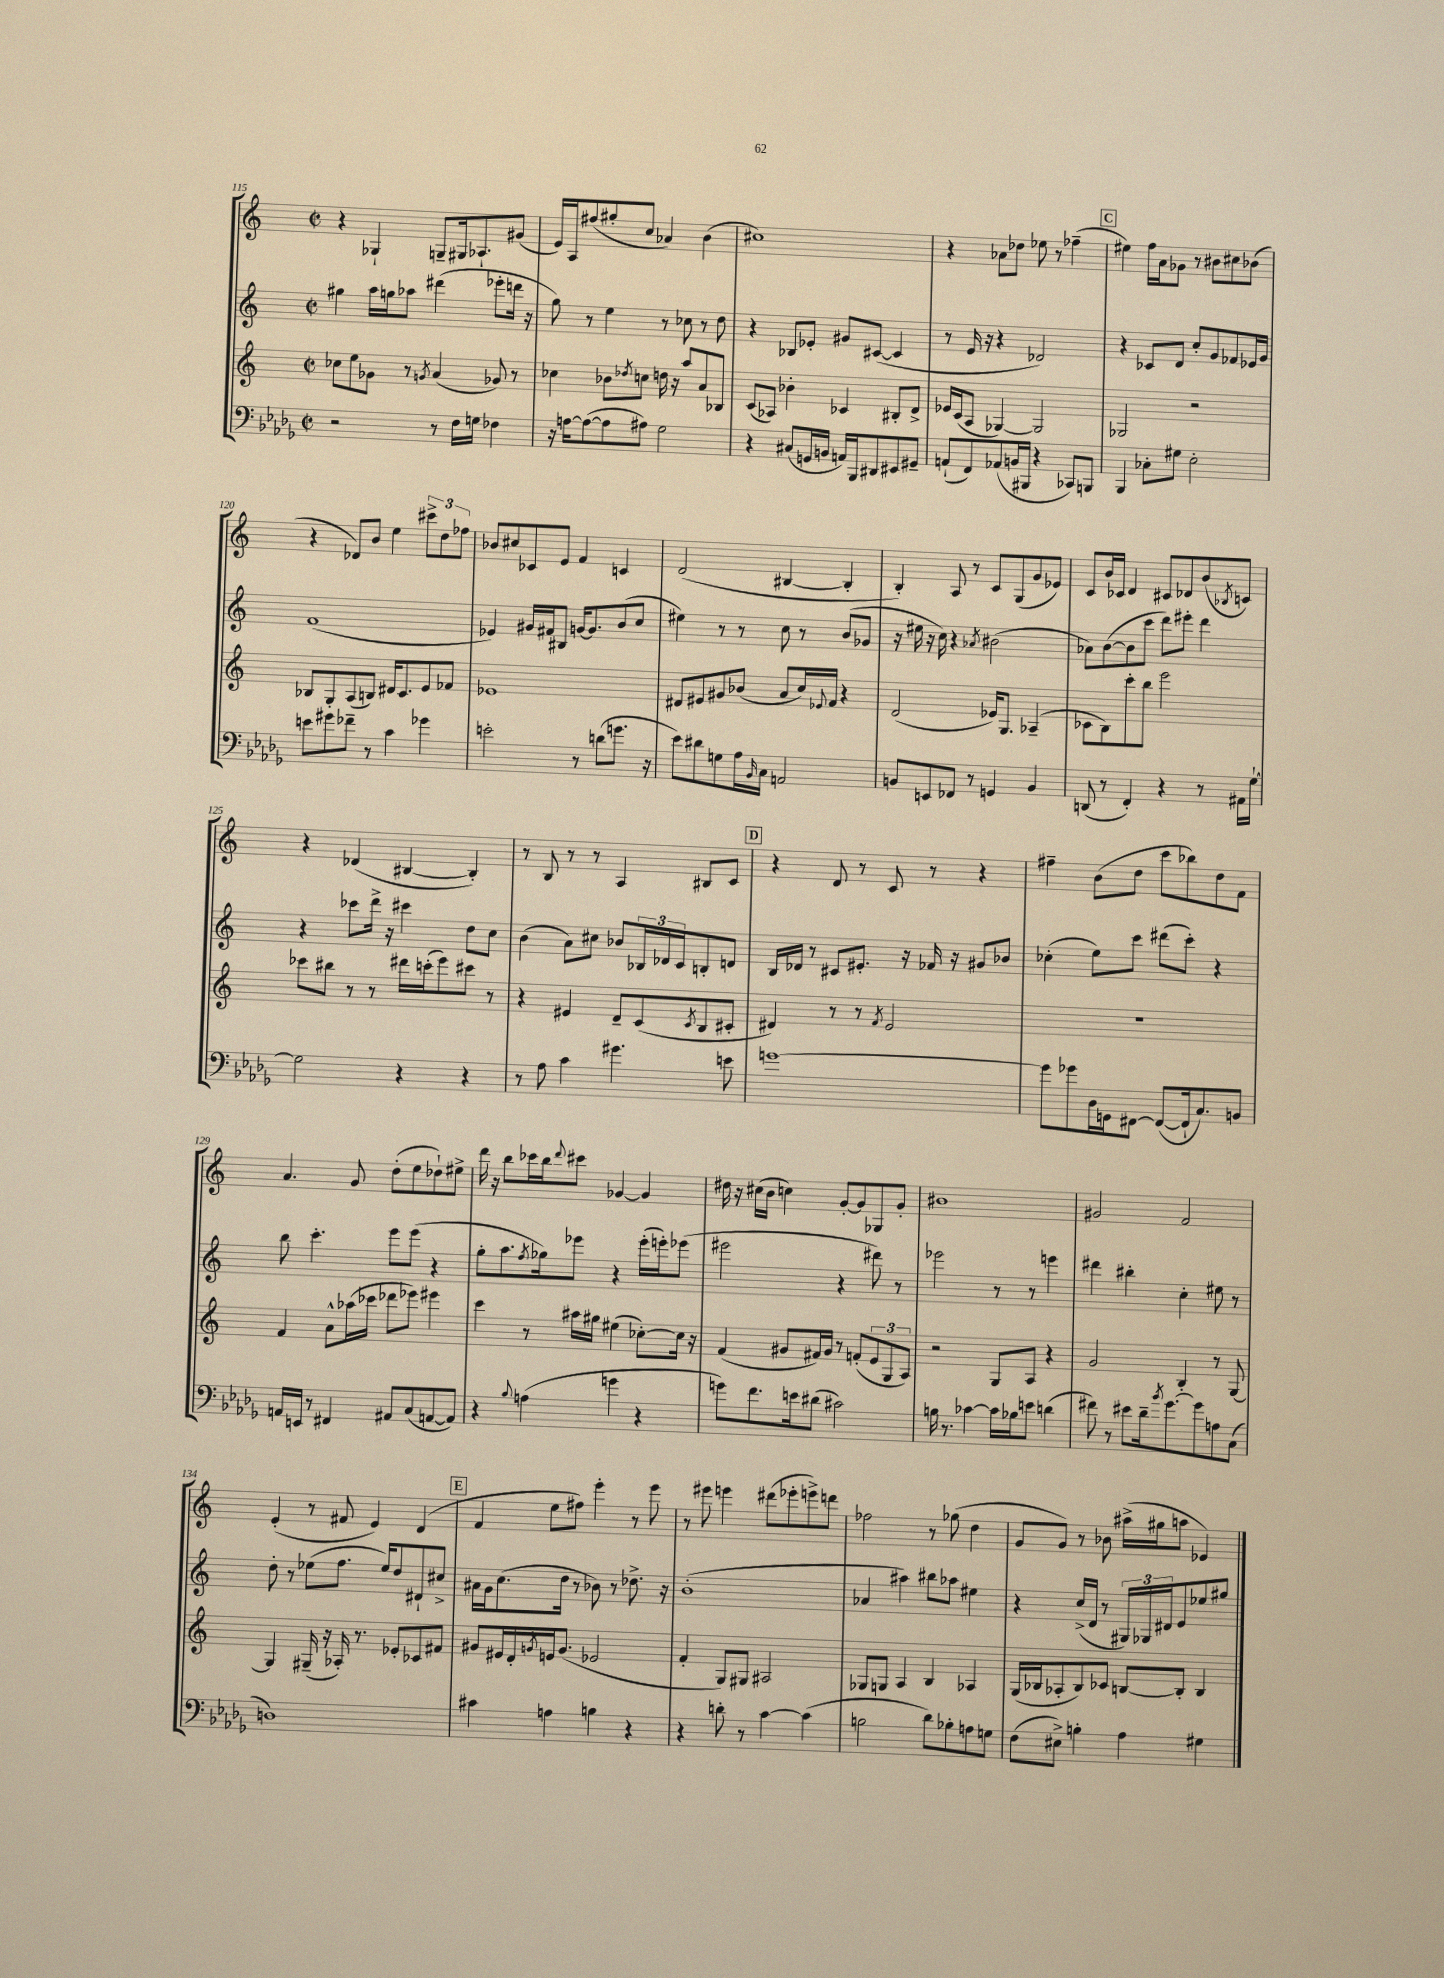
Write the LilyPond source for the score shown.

<<
\new StaffGroup <<
\new Staff = "s0" {
    \clef treble \key c \major \defaultTimeSignature \time 2/2
    r4 ges4-! g8-- gis16 aes8.-! gis'8( |
    e'16) a16 fis''8( gis''8-. c''8 aes'4) b'4( |
    cis''1) |
    r4 aes'8 des''8 ees''8 r8 fes''4--( |
    \mark \markup { \box "C" } eis''4) f''16 a'16 ges'8 r8 bis'8 cis''8 bes'8( |
    r4 des'8) b'8 e''4 \tuplet 3/2 { cis'''8-> d''8 fes''8 } |
    bes'8 cis''8 ces'8 e'8 f'4 c'4 |
    d'2( bis4~ bis4-. |
    b4-.) a8 r8 c'8 g8( g'8 ees'8) |
    c'8 b'16 ces'16 d'4 cis'8 des'8 b'8( \acciaccatura { bes8 } c'8) |
    r4 des'4( bis4~ bis4-.) |
    r8 b8 r8 r8 a4 bis8 c'8 |
    \mark \markup { \box "D" } r4 d'8 r8 c'8 r8 r4 |
    fis''4-- b'8( d''8 c'''8 bes''8) d''8 f'8 |
    a'4. g'8 d''8-.( e''8 des''8-!) eis''8-> |
    d'''16 r16 b''8 ces'''16 b''16 \appoggiatura { d'''8 } cis'''8 ges'4~ ges'4 |
    dis''16 r16 cis''16( b'16 c''4) g'8~-. g'8 ges8 g'8-. |
    bis'1 |
    gis'2 f'2 |
    e'4-.( r8 fis'8 e'4) d'4( |
    \mark \markup { \box "E" } f'4 e''8 fis''8) e'''4-. r8 e'''8 |
    r8 eis'''8 e'''4 dis'''8( ees'''8-. e'''8->) d'''8 |
    fes''2 r8 ges''8( d''4 |
    g'8 g'8) r8 bes'8 ais''16->( gis''16 a''8 ees'4) \bar "|." |
}
\new Staff = "s1" {
    \clef treble \key c \major \defaultTimeSignature \time 2/2
    gis''4 a''16 g''16 aes''8 dis'''4( ees'''8-. d'''16 r16 |
    g''8) r8 e''4 r8 ces''8 r8 d''8 |
    r4 bes8 ees'8-. gis'8 cis'8~( cis'4 |
    r8 e'16 r16 r4 des'2) |
    \mark \markup { \box "C" } r4 ces'8 d'8 c''8-. g'8 fes'8 ees'16 g'16 |
    f'1( |
    ees'4) gis'16 fis'16 bis8 g'16~ g'8. b'8( c''8 |
    eis''4) r8 r8 c''8 r8 b'8( ges'8 |
    r16 eis''16 r16 c''16) r4 \acciaccatura { aes'8 } bis'2( |
    aes'8) b'8~( b'8 c'''8 d'''8) eis'''8-. d'''4 |
    r4 ces'''8 d'''16-> r16 cis'''4 d''8 c''8 |
    b'4( a'8) cis''8 bes'8 \tuplet 3/2 { bes16 des'16 c'16 } b8-. d'8 |
    \mark \markup { \box "D" } b16 des'16 r8 cis'8 eis'8.-. r16 fes'16 r16 gis'8 bes'8 |
    ces''4-.( e''8) c'''8 dis'''8( c'''8-.) r4 |
    b''8 c'''4.-. e'''8 e'''8( r4 |
    g''8-. a''8. \acciaccatura { f''8 } ges''16) ees'''8 r4 ees'''16-.( e'''16-.) ees'''8( |
    eis'''2 r4 dis'''8) r8 |
    ees'''2 r8 r8 e'''4 |
    dis'''4 bis''4-. c''4-. eis''8 r8 |
    d''8-. r8 ees''8( f''8. ees''16) d''8 dis'8-! cis''8-> |
    \mark \markup { \box "E" } ais'16 g'16 c''8.( d''16 r8 bes'8) r8 des''8.-> r16 |
    b'1-.( |
    aes'4 ais''4) bis''8 aes''8 eis''4 |
    r4 c''16->( d'16 r8 \tuplet 3/2 { gis16) ges16 dis'16 } e'8 ees''8 gis''8 \bar "|." |
}
\new Staff = "s2" {
    \clef treble \key c \major \defaultTimeSignature \time 2/2
    ces''8 e''8 ges'8 r8 \acciaccatura { g'8 } a'4( ges'8) r8 |
    ces''4 bes'8 \acciaccatura { des''8 } c''8 d''16 r16 a''8 a'8 bes8 |
    c'8( aes8) bes'4-. ces'4 bis8-. d'8-> |
    ees'16 c'16( a8 ges4~) ges2 |
    \mark \markup { \box "C" } ges2 r2 |
    bes8 g8-. a8( b8) dis'16 c'8. e'8 fes'8 |
    ees'1 |
    dis'8 eis'8 gis'8 bes'8( a'8 c''16) \appoggiatura { ees'8 } f'16 r4 |
    d'2( ees'16) g8. aes4--( |
    ces'8 b8) c'''8-. b''8 e'''2 |
    ces'''8 bis''8 r8 r8 dis'''16 c'''16-.( e'''8) cis'''8 r8 |
    r4 eis'4 d'8-- c'8( \acciaccatura { c'8 } b8 cis'8-. |
    \mark \markup { \box "D" } dis'4) r8 r8 \acciaccatura { f'8 } e'2 |
    R1 |
    f'4 a'8-^ aes''16( ces'''16 des'''8 ees'''8) eis'''4 |
    c'''4 r8 ais''16 gis''16 eis''4( ces''8~-.) ces''16 r16 |
    f'4( gis'8 fis'16) gis'16 r8 f'8-.( \tuplet 3/2 { e'8 g8 a8) } |
    r2 g8 a8 r4 |
    g'2 b4-. r8 g8~ |
    g4 gis16--( r16 aes16-.) r8. ees'8-. ces'8 fis'8 |
    \mark \markup { \box "E" } gis'8 eis'16 d'16-. \acciaccatura { g'8 } e'16 g'8.( ees'2 |
    f'4-. g8) gis8 ais2 |
    ges8 g8 a4 b4 aes4 |
    g16( bes16 aes8-. bes8) ces'8 b8~ b8-. b4 \bar "|." |
}
\new Staff = "s3" {
    \clef bass \key des \major \defaultTimeSignature \time 2/2
    r2 r8 f16 g16 fes4 |
    r16 a16~ a8~( a8 ais8) ges2 |
    r4 cis8( g,16 b,16 a,16) bes,,16 dis,8 eis,8 gis,8-- |
    a,8-!( f,8) aes,8( b,16 bis,,16 r4 ces,8) b,,8 |
    \mark \markup { \box "C" } bes,,4 ces8-. gis8 ees2-. |
    e'8 gis'8 fes'8-- r8 c'4 ges'4 |
    e'2-. r8 d'8( g'8. r16 |
    ees'8) dis'8 g8 aes16 \grace { bes,16 } c16 a,2 |
    b,8 e,8 fes,8 r8 g,4 b,4 |
    d,8( r8 f,4-.) r4 r8 ais,16 ges16~-! |
    ges2 r4 r4 |
    r8 aes8 c'4 gis'4. e'8 |
    \mark \markup { \box "D" } g'1~ |
    g'8 ges'8 des16 g,16 fis,8~ fis,8~( fis,16-! c8.) b,8 |
    a,16 e,16 r8 fis,4 ais,8 c8( a,8~ a,8) |
    r4 \appoggiatura { bes8 } a4( g'4 r4 |
    g'8) f'8. e'16 dis'8( cis'2) |
    b16 r8. ces'4~ ces'16 bes16 e'8 d'4( |
    fis'8) r8 eis'8 des'16-- \acciaccatura { bes'8 } ges'8.~ ges'8 a8 c8( |
    d1) |
    \mark \markup { \box "E" } cis'4 a4 b4 r4 |
    r4 d'8-. r8 c'4~ c'4( |
    b2 des'8) bes8-. a8 g8 |
    f8( eis8->) b4-. aes4 gis4 \bar "|." |
}
>>
>>
\layout { \context { \Score currentBarNumber = #115 } }
